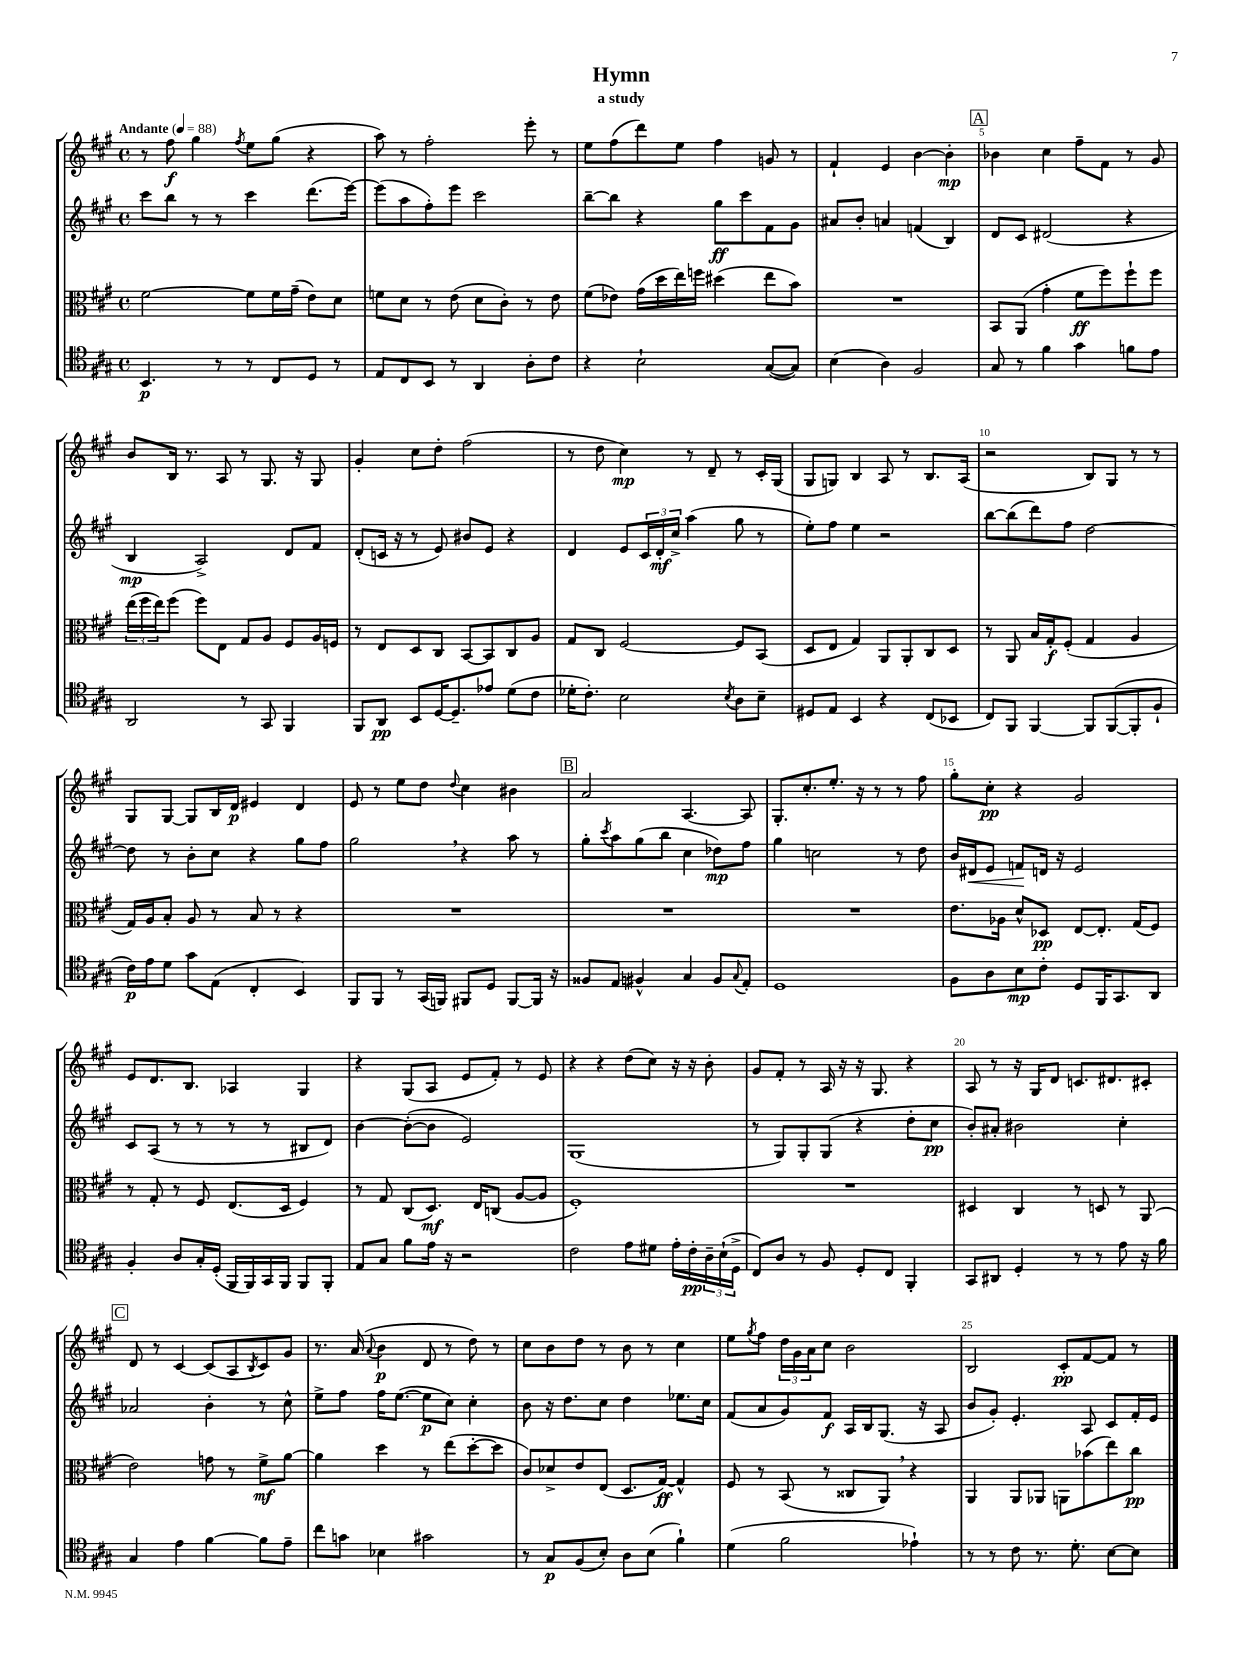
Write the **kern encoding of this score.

**kern	**kern	**kern	**kern
*staff4	*staff3	*staff2	*staff1
*clefC4	*clefC3	*clefG2	*clefG2
*k[f#c#g#]	*k[f#c#g#]	*k[f#c#g#]	*k[f#c#g#]
*M4/4	*M4/4	*M4/4	*M4/4
*met(c)	*met(c)	*met(c)	*met(c)
*MM88	*MM88	*MM88	*MM88
4.BB	[2f#	8ccc#	8r
.	.	8bb	8ff#
.	.	8r	4gg#
8r	.	8r	.
.	.	.	8qff#
8r	8f#]	4ccc#	8ee
8C#	16f#	.	(8gg#
.	(16g#~	.	.
8D	8e)	(8.ddd	4r
8r	8d	.	.
.	.	[16eee)	.
=	=	=	=
8E	8f	(8eee]	8aa)
8C#	8d	8aa	8r
8BB	8r	8ff#')	2ff#'
8r	(8e	8eee	.
4AA	8d	2ccc#	.
.	8c#')	.	.
8A'	8r	.	8eee'
8c#	8e	.	8r
=	=	=	=
4r	(8f#	[8bb~	8ee
.	8e-)	8bb]	(8ff#
2B`	(16g#	4r	8ddd)
.	16dd	.	.
.	16ee)	.	8ee
.	16ff	.	.
.	(4dd#	8gg#	4ff#
.	.	8ccc#	.
([8G#	8ee	8f#	8g
8G#])	8b)	8g#	8r
=	=	=	=
(4B	1r	8a#	4f#`
.	.	8b'	.
4A)	.	4a	4e
2F#	.	(4f	[4b
.	.	4B)	4b']
=	=	=	=
8G#	8BB	8d	4b-
8r	(8AA	8c#	.
4f#	4g#'	(2d#	4cc#
4g#	8f#	.	8ff#~
.	8ff#)	.	8f#
8f	8ff#`	4r	8r
8e	8ff#	.	8g#
=	=	=	=
2AA	(24ee	4B	8b
.	24ff#	.	.
.	24ee)	.	.
.	(8ff#	.	16B
.	.	.	8.r
.	8ff#)	2A^)	.
.	8E	.	8A
8r	8G#	.	8r
8GG#	8A	.	8.G#
4FF#	8F#	8d	.
.	.	.	16r
.	16A	8f#	8G#
.	16F	.	.
=	=	=	=
8FF#	8r	(8d'	4g#'
8AA	8E	16c	.
.	.	16r	.
8BB	8D	8r	8cc#
[16D	8C#	8e)	8dd'
8.D~]	.	.	.
.	[8BB	8b#	(2ff#
8e-	8BB]	8e	.
(8d	8C#	4r	.
8c#	8A	.	.
=	=	=	=
16d-'	8G#	4d	8r
8.c#')	.	.	.
.	8C#	.	8dd
2B	[2F#	8e	4cc#)
.	.	24c#	.
.	.	24d'	.
.	.	24cc#^	.
.	.	(4aa	8r
.	.	.	8d~
8qB	.	.	.
8A	8F#]	8gg#	8r
8B~	(8BB	8r	16c#'
.	.	.	(16G#
=	=	=	=
8D#	8D	8ee')	8G#
8E	8E	8ff#	8G)
4BB	4G#)	4ee	4B
4r	8AA	2r	8A
.	8AA'	.	8r
(8C#	8C#	.	8.B
8BB-	8D	.	.
.	.	.	(16A
=	=	=	=
8C#)	8r	[8bb	2r
8FF#	8AA	(8bb]	.
[4FF#	16B	8ddd)	.
.	16G#'	.	.
.	(8F#'	8ff#	.
8FF#]	4G#	[2dd	8B)
([8FF#	.	.	8G#
8FF#']	4A	.	8r
8F#`	.	.	8r
=	=	=	=
16c#)	16G#)	8dd]	8G#
16e	16A	.	.
8d	8B'	8r	[8G#
8g#	8A	8b'	8G#]
(8E	8r	8cc#	16B
.	.	.	16d
4C#'	8B	4r	4e#
.	8r	.	.
4BB)	4r	8gg#	4d
.	.	8ff#	.
=	=	=	=
8FF#	1r	2gg#	8e
8FF#	.	.	8r
8r	.	.	8ee
(16GG#	.	.	8dd
16FF)	.	.	.
.	.	.	8qqdd
8FF#	.	4r	4cc#
8D	.	.	.
[8FF#	.	8aa	4b#
16FF#]	.	8r	.
16r	.	.	.
=	=	=	=
8F##	1r	8gg#'	2a
.	.	8qccc#	.
8E	.	8aa	.
4F#^^	.	(8gg#	.
.	.	8bb	.
4G#	.	4cc#	[4.A
8F#	.	8dd-)	.
8qqG#	.	.	.
8E'	.	8ff#	8A]
=	=	=	=
1D	1r	4gg#	8.G#'
.	.	.	8.cc#'
.	.	2cc	.
.	.	.	8.ee'
.	.	.	16r
.	.	.	8r
.	.	8r	8r
.	.	8dd	8ff#
=	=	=	=
8F#	8.e	16b	8gg#'
.	.	16d#	.
8A	.	8e	8cc#'
.	16A-	.	.
8B	8d^^	8f	4r
8c#'	8D-	16d	.
.	.	16r	.
8D	[8E	2e	2g#
16FF#	8.E']	.	.
8.GG#	.	.	.
.	(16G#	.	.
8AA	8F#)	.	.
=	=	=	=
4F#'	8r	8c#	8e
.	8G#'	(8A	8.d
8A	8r	8r	.
.	.	.	8.B
16G#'	8F#	8r	.
(16D'	.	.	.
16FF#	(8.E	8r	4A-
16FF#)	.	.	.
16GG#	.	8r	.
16FF#	16D	.	.
8FF#	4F#)	8B#	4G#
8FF#'	.	8d)	.
=	=	=	=
8E	8r	[4b	4r
8G#	8G#	.	.
8f#	(8C#	(8b'_	(8G#
16e	8.D)	8b]	8A
16r	.	.	.
2r	.	2e)	8e
.	16E	.	.
.	(8C	.	8f#')
.	[8A	.	8r
.	8A]	.	8e
=	=	=	=
2c#	1F#')	(1G#	4r
.	.	.	4r
8e	.	.	(8dd
8d#	.	.	8cc#)
16e'	.	.	16r
16c#'	.	.	16r
24A~	.	.	8b'
(24B`	.	.	.
24D^	.	.	.
=	=	=	=
8C#)	1r	8r	8g#
8A	.	8G#)	8f#'
8r	.	8G#'	8r
8F#	.	(8G#	16A
.	.	.	16r
8D'	.	4r	16r
.	.	.	8.G#
8C#	.	.	.
4FF#'	.	8dd'	4r
.	.	8cc#	.
=	=	=	=
8GG#	4D#	8b')	8A
8AA#	.	8a#'	8r
4D'	4C#	2b#	16r
.	.	.	16G#
.	.	.	8d
8r	8r	.	8.c
8r	8D	.	.
.	.	.	8.d#
8e	8r	4cc#'	.
16r	(8AA	.	8c#'
16f#	.	.	.
=	=	=	=
4G#	2e)	2a-	8d
.	.	.	8r
4e	.	.	[4c#
[4f#	8g	4b'	(8c#]
.	8r	.	8A
.	.	.	8qB
8f#]	8f#^	8r	8c#)
8e~	[8a	8cc#^^	8g#
=	=	=	=
8cc#	4a]	8ee^	8.r
8g	.	8ff#	.
.	.	.	(16a
.	.	.	8qqa
4B-	4dd	16ff#	4b
.	.	([8.ee	.
2g#	8r	8ee]	8d
.	(8ee	8cc#)	8r
.	[8dd'	4cc#'	8dd)
.	8dd]	.	8r
=	=	=	=
8r	8c#)	8b	8cc#
8G#	8d-^	16r	8b
.	.	8.dd	.
(8F#	8e	.	8dd
8B')	(8E	8cc#	8r
8A	8.D	4dd	8b
(8B	.	.	8r
.	[16G#)	.	.
4f#`)	4G#^^]	8.ee-	4cc#
.	.	16cc#	.
=	=	=	=
(4d	8F#	(8f#	8ee
.	.	.	8qgg#
.	8r	8a	8ff#
2f#	(8BB	8g#)	24dd
.	.	.	24g#
.	.	.	24a
.	8r	8f#	8cc#
.	8C##	16A	2b
.	.	16B	.
.	8AA)	(8.G#	.
4e-`)	4r	.	.
.	.	16r	.
.	.	8A	.
=	=	=	=
8r	4AA	8b	2B
8r	.	8g#')	.
8c#	8AA	4.e'	.
8.r	8AA-	.	.
.	8AA	.	8c#'
8.d'	.	.	.
.	(8b-	8A	[8f#
[8B	8ee)	8c#	8f#]
8B]	8cc#	16f#'	8r
.	.	16e	.
==	==	==	==
*-	*-	*-	*-
